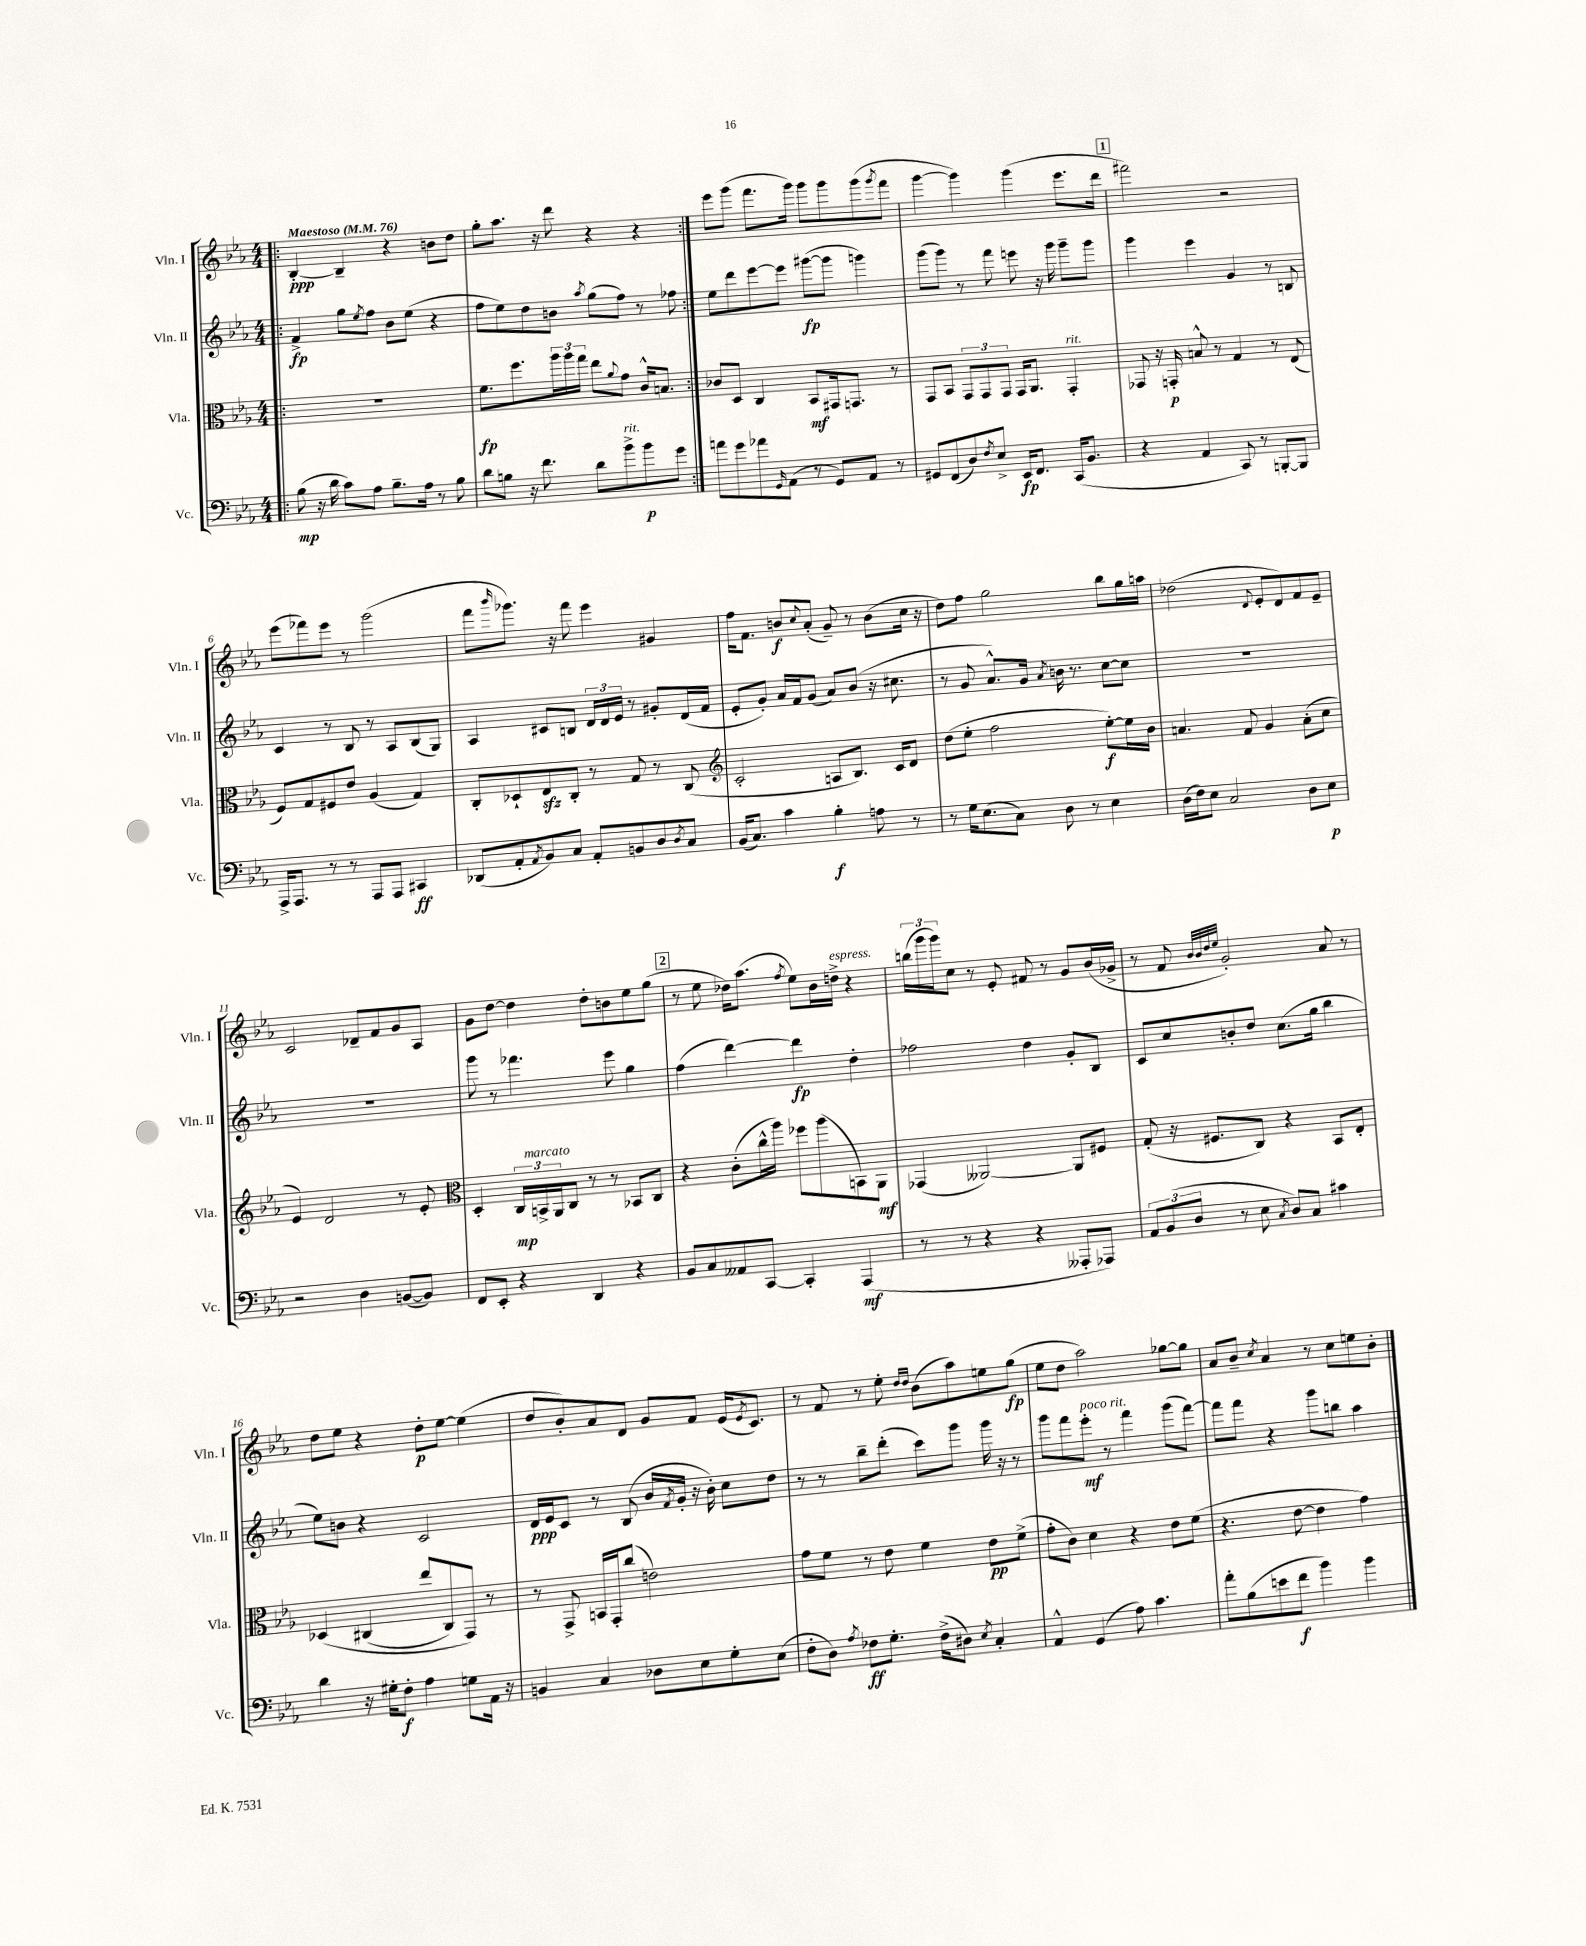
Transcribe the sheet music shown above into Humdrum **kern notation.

**kern	**kern	**kern	**kern
*staff4	*staff3	*staff2	*staff1
*clefF4	*clefC3	*clefG2	*clefG2
*k[b-e-a-]	*k[b-e-a-]	*k[b-e-a-]	*k[b-e-a-]
*M4/4	*M4/4	*M4/4	*M4/4
*MM76	*MM76	*MM76	*MM76
=!|:	=!|:	=!|:	=!|:
(8B-\	1r	4f^/	[4B-'/
16r	.	.	.
16d\	.	.	.
8c\L)	.	8gg\L	4B-~/]
.	.	8qee-/	.
8A-\J	.	8ff\J	.
8.B-~\L	.	8b-\L	4r
.	.	(8ee-\J	.
16A-\Jk	.	.	.
8r	.	4r	8b\L
8B-\	.	.	8dd\J
=	=	=	=
8d\L	8.f\L	8ff\L	8gg'\L
8B\J	.	8ee-\)	8.aa-\J
.	8.ff\	.	.
16r	.	8dd\	.
8.f\	.	.	16r
.	24aa-\L	8b\J	8ddd\
.	24aa-\	.	.
.	24gg\JJ	.	.
.	.	8qaa-/	.
8d\L	8ee-\L	(8gg\L	4r
.	8qqa-/	.	.
8b-^\	8g\J	8ff\J)	.
8b-\	16c^^/LK	8r	4r
.	8.B/J	.	.
8g\J	.	8ff-\	.
=:|!	=:|!	=:|!	=:|!
8a\L	8c-/L	8ee-\L	8eee-\L
8g\	8D/J	8ddd\	(8ggg\J
8a-\	4C/	[8eee-\	8.fff\L
16qqGG/	.	.	.
(8AA-\J	.	8eee-\]J	.
.	.	.	16ggg\Jk)
8r	8BB-/L	([8ggg#\L	8ggg\L
8GG/L)	16GG#/k	8ggg#\]J	8ggg\
.	8.GG/J	.	.
8AA-/J	.	4ggg\)	(8ggg\
.	.	.	8qggg/
8r	8r	.	8fff\J
=	=	=	=
8GG#/L	8GG/L	(8ggg\L	[4ggg\
(8FF/	8BB-/J	8ggg\J)	.
8D/)	12GG/L	8r	4ggg\])
.	12GG/	.	.
8qF/	.	.	.
8E-^/J	.	8fff\	.
.	12GG/J	.	.
16EE-/LK	16GG/LK	8eee\	(4ggg\
8.FF/J	8.AA-/J	.	.
.	.	16r	.
.	.	16ggg\	.
(16CC/LK	4GG'/	8ggg~\L	8.eee-\L
8.BB-/J	.	.	.
.	.	8ggg\J	.
.	.	.	16ddd\Jk
=	=	=	=
4r	8GG-/	4ggg\	2fff#\)
.	16r	.	.
.	16GG'/	.	.
4AA-/	8B^^/	4eee-\	.
.	8r	.	.
8CC/)	4G/	4g/	2r
8r	.	.	.
[8BBB'/L	8r	8r	.
8BBB/]J	(8E-/	8B/	.
=	=	=	=
16AAA-^/LK	8F/L)	4c/	(8eee-\L
8.AAA-/J	.	.	.
.	8G/	.	8fff-\)
8r	8F#/	8r	8eee-\J
8r	8e-/J	8B-/	8r
8AAA-/L	(4A-/	8r	(2ggg\
8AAA-/J	.	8A-/L	.
4CC#/	4G/)	(8B-/	.
.	.	8G/J)	.
=	=	=	=
(8DD-/L	8C'/L	4A-/	8fff\L
.	.	.	16qqbbb-/
8AA-'/	8D-`/	.	8.ggg-\J)
8qAA-/	.	.	.
8BB-/)	8E-/	8c#/L	.
.	.	.	16r
8C/J	8C'/J	8B/J	8fff\
8AA-'/L	8r	24d/LL	4eee-\
.	.	24d/	.
.	.	24e-/JJ	.
8BB/	8G/	8r	.
8D/	8r	8g#'/L	4g#/
8qD/	.	.	.
8C/J	(8C/	(16d/L	.
.	.	16f/JJ	.
=	=	=	=
*	*clefG2	*	*
(16BB-/LK	2c'/	8e-'/L	16ff\LK
8.C/J)	.	.	8.f\J
.	.	8g'/J)	.
4c\	.	16a-/LL	8b/L
.	.	16f/J	.
.	.	.	8qqcc/
.	.	(8g/J	(8a-'/J
4B-'\	8A/L	8a-/L)	8g~/)
.	8.B-/J)	(8b-/J	8r
8A\	.	16r	(8b\L
.	16c/LK	8.cc#\	.
8r	8d/J	.	16cc\Jk
.	.	.	16r
=	=	=	=
8r	(8dd\L	8r	8dd\L)
16G\LK	8ee-'\J	8g/	8ff\J
(8.E-\	.	.	.
.	2ff\	8.a-^^/L)	2gg\
8C\J)	.	.	.
.	.	16g/Jk	.
.	.	8qa-/	.
8D\	.	16b\	.
.	.	8.r	.
8r	.	.	.
4E-\	[8ee-'\L)	[8cc\L	8bb-\L
.	16ee-\]L	8cc\]J	16gg\L
.	16b-\JJ	.	16aa\JJ
=	=	=	=
(16D\LL	4.a/	1r	(2dd-\
16F\J)	.	.	.
8E-\J	.	.	.
2C/	.	.	.
.	8f/	.	.
.	.	.	8qqd/
.	4g/	.	8e-'/L
.	.	.	8d/)
8D\L	(8a'\L	.	8f/
8E-\J	8cc\J	.	8e-~/J
=	=	=	=
2r	4e-/)	1r	2c/
.	2d/	.	.
4D\	.	.	8d-~/L
.	.	.	8f/
([8BB/L	8r	.	8g/
8BB/]J)	8e-'/	.	8A-/J
=	=	=	=
*	*clefC3	*	*
8FF/L	4D'/	8ggg\	8g\L
8EE-'/J	.	8r	[8dd\J
4r	24C/LL	4.fff-\	4dd\]
.	24BB^/	.	.
.	24AA-/J	.	.
.	8C/J	.	.
4DD/	8r	.	8dd'\L
.	8r	8eee-\	8b\
4r	8BB-/L	4gg\	8ee-\
.	8C/J	.	(8gg\J
=	=	=	=
8BB-/L	4r	(4ff\	8r
8C/	.	.	8ee-\
8AA--/	(8c'\L	[4ddd\)	16dd-\LK)
.	.	.	(8.aa-\J
[8CC/J	16cc^^\L	.	.
.	16aa-\JJ)	.	.
.	.	.	8qff/
4CC'/]	8ff-\L	4ddd\]	8ee-\L)
.	(8aa-\	.	16b-\L
.	.	.	16dd^\JJ
(4AAA-/	8BB\)	4dd'\	4r
.	8AA-\J	.	.
=	=	=	=
8r	(4GG-/	2ff-\	(24bb\LL
.	.	.	24ggg\
.	.	.	24ggg\J)
8r	.	.	8cc\J
4r	[2AA--/)	.	8r
.	.	.	8e-'/
4r	.	4dd\	8f#/
.	.	.	8r
8AAA--'/L	8AA--/]L	8g'/L	8g/L
8AAA-/J)	8F#/J	8B-/J	(16b-/L
.	.	.	16g-^/JJ
=	=	=	=
12AA-/L	(8G'/	8c/L	8r
(12BB-/	.	.	.
.	16r	8cc/	8f/
12D/J	.	.	.
.	8.F#/L	.	.
.	.	.	32qqb-/LLL
.	.	.	32qqb-/
.	.	.	32qqdd/
.	.	.	32qqee-/JJJ
8r	.	8b'/	2g'/)
8E-\	8C/J)	8dd/J	.
8qC/	.	.	.
8D/L)	4r	(8.cc\L	.
8C/J	.	.	.
.	.	16gg\Jk	.
4c#\	8BB-/L	4bb-\	8a-/
.	8E-'/J	.	8r
=	=	=	=
4d\	&(4D-/	8ee-\L)	8dd\L
.	.	8b\J	8ee-\J
16r	(4C#/	4r	4r
16G#'\LK	.	.	.
8F'\J	.	.	.
4A-\	8ee-/L	2c/	8dd'\L
.	8C#/)	.	[8ee-\J
8G\L	8GG/J&)	.	(4ee-\]
16AA-\Jk	8r	.	.
16r	.	.	.
=	=	=	=
4BB/	8r	16d/LL	8dd/L
.	.	16e-/J	.
.	8GG^/	8c/J	8b-'/)
4C/	16BB/LL	8r	8a-/
.	16GG'/J	.	.
.	(8cc/J	(8B-/	8d/J
8D-\L	2e\)	16b-/LL	8g/L
.	.	8qf/	.
.	.	16g'/JJ	.
8E-\	.	16r	8f/J
.	.	16b-'\)	.
8G'\	.	8cc\L	(16e-/LK
.	.	.	8qe-/
.	.	.	8.c/J)
(8E-\J	.	8dd\J	.
=	=	=	=
8F'\L	8g\L	8r	8r
8D\J)	8f\J	8r	8f/
8qA-/	.	.	.
8F-\L	8r	8bb-~\L	8r
8.G'\J	8e-\	(8ddd'\J	8ee-'\
.	.	.	16qqdd/LL
.	.	.	16qqdd/JJ
.	4f\	8ccc\L)	(8b-\L
(16F-^\LK	.	.	.
8D#\J)	.	8ggg\J	8aa-\)
8qE-/	.	.	.
4C'/	8e-\L	16ggg\	8ee\
.	.	16r	.
.	(8f^\J	8r	(8gg\J
=	=	=	=
4AA-^^/	8g'\L	8ggg\L	8ee-\L
.	8c\J)	8fff\	8dd\J
(4GG/	4d\	8eee-'\J	2aa-\)
.	.	8r	.
8A-\)	4r	4fff\	.
4.c\	.	.	.
.	8e-\L	(8ggg\L	[8gg-\L
.	(8f\J	[8fff\J)	8gg-\]J
=	=	=	=
8a-'\L	4.r	8fff\]L	8a-/L
(8B-\	.	8fff\J	8b-~/J
.	.	.	8qcc/
8e\	.	4r	4a-/
8f\J	[8e-\	.	.
4b-\)	4e-\]	8ggg\L	8r
.	.	8bb\J	8cc\L
4b-\	4g\)	4aa-\	8ee\
.	.	.	8b-'\J
==	==	==	==
*-	*-	*-	*-
